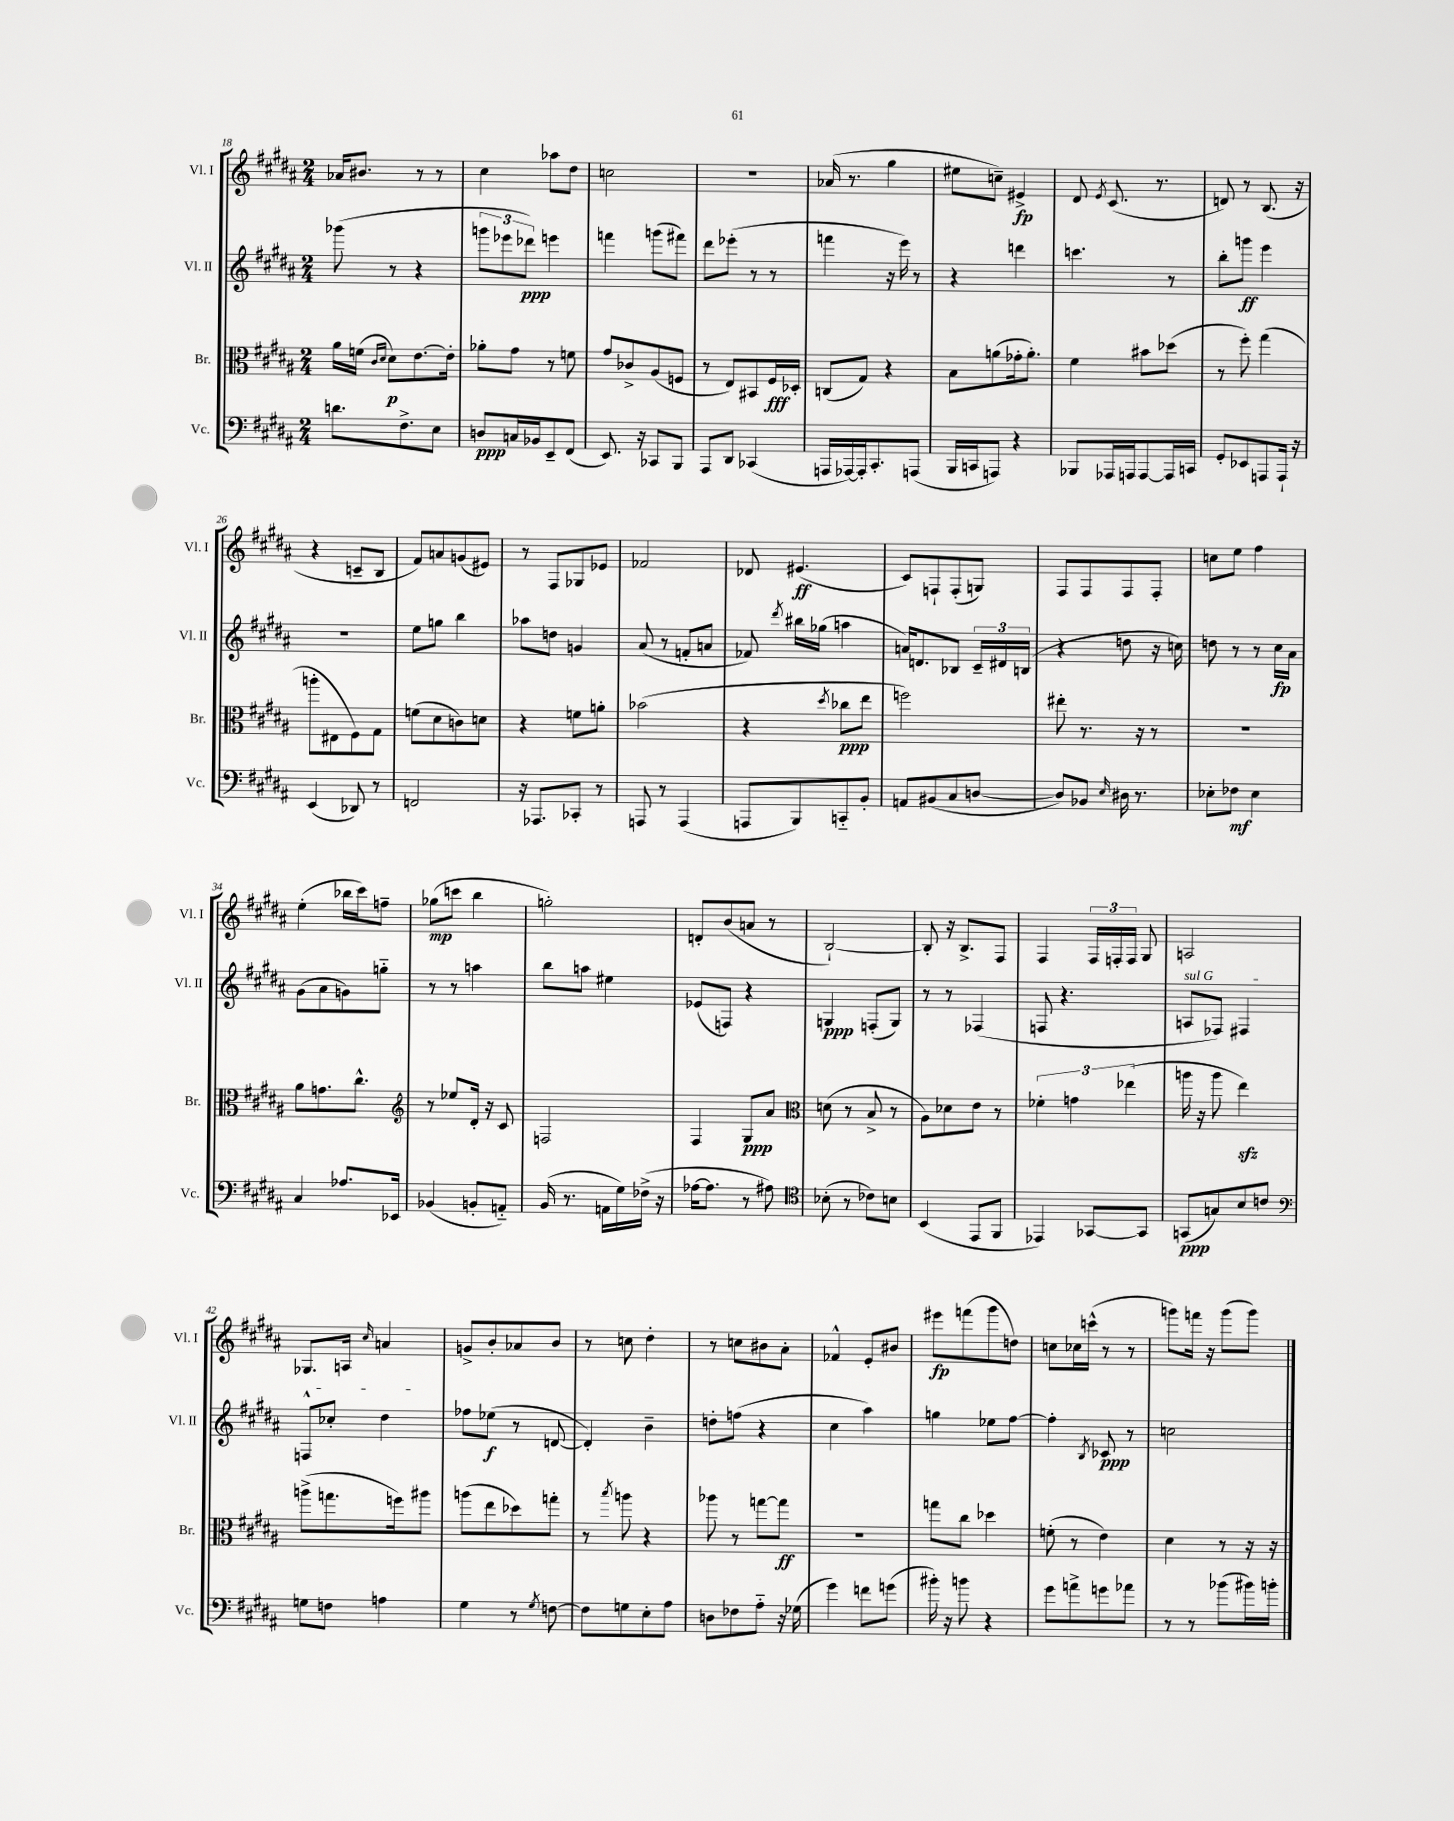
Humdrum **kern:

**kern	**kern	**kern	**kern
*staff4	*staff3	*staff2	*staff1
*clefF4	*clefC3	*clefG2	*clefG2
*k[f#c#g#d#a#]	*k[f#c#g#d#a#]	*k[f#c#g#d#a#]	*k[f#c#g#d#a#]
*M2/4	*M2/4	*M2/4	*M2/4
8.d	16a#	(8ggg-	16a-
.	(16f	.	8.b#
.	16qqc#	.	.
.	16qqd#	.	.
.	8d#)	8r	.
8.F#^	.	.	.
.	[8.e	4r	8r
8E	.	.	8r
.	16e']	.	.
=	=	=	=
8D	8a-'	12ggg	4cc#
.	.	12eee-	.
16C	8g#	.	.
.	.	12ddd-)	.
16BB-	.	.	.
8EE~	8r	4eee	8aa-
(8FF#	8f	.	8dd#
=	=	=	=
8.EE)	8g#	4fff	2cc
.	8c-^	.	.
16r	.	.	.
8CC-	(8A#	(8ggg	.
8BBB	8F	8fff#)	.
=	=	=	=
8AAA#	8r	8ddd#	2r
8DD#	8E)	(8eee-'	.
(4CC-	8BB#	8r	.
.	16F#	8r	.
.	16D-'	.	.
=	=	=	=
16AAA	(8C	4fff	(16a-
[16AAA-)	.	.	8.r
16AAA-']	8G#)	.	.
8.CC#'	.	.	.
.	4r	16r	4gg#
.	.	16eee)	.
(8AAA	.	8r	.
=	=	=	=
16BBB	8B	4r	8ee#
16CC	.	.	.
8AAA)	(8a	.	8cc~)
4r	16g-'	4ddd	4e#^
.	8.a')	.	.
=	=	=	=
8BBB-	4f#	4.ccc	8d#
.	.	.	8qe
16AAA-	.	.	(8.c#
16AAA	.	.	.
[8AAA	8b#	.	.
.	.	.	8.r
16AAA]	(8dd-	8r	.
16CC	.	.	.
=	=	=	=
8GG#'	8r	8bb'	8d)
8EE-	8ff#')	8ggg	8r
8AAA	(4gg#	4eee	(8.B
16AAA`	.	.	.
16r	.	.	16r
=	=	=	=
(4EE	8aa'	2r	4r
.	8E#	.	.
8DD-)	8F#)	.	8c~
8r	8G#	.	8B
=	=	=	=
2FF	(8f	8ee	8f#)
.	8d#	8gg	8a
.	8c)	4bb	(8g
.	8d	.	8e#)
=	=	=	=
16r	4r	8aa-	8r
8.AAA-	.	.	.
.	.	8dd	8F#
8CC-'	8f	4g	8G-
8r	8a'	.	8e-
=	=	=	=
8AAA	(2b-	(8a#	2f-
8r	.	8r	.
(4AAA	.	8f'	.
.	.	8a	.
=	=	=	=
8AAA	4r	8f-)	8d-
.	.	8qddd#	.
8BBB)	.	16bb#	(4.e#
.	.	(16gg-	.
.	8qdd#	.	.
8CC'~	8cc-	4aa	.
8BB'	8ee	.	.
=	=	=	=
8AA	2ff)	16a)	8c#)
.	.	8.d	.
(8BB#	.	.	8F`
8C#	.	8B-	(8F'
[8D	.	24c#~	8G)
.	.	24d#	.
.	.	(24B	.
=	=	=	=
8D])	8ee#'	4r	8F#
8BB-	8.r	.	8F#
16qqE	.	.	.
16D#	.	8dd	8F#
8.r	16r	.	.
.	8r	16r	8F#'
.	.	16cc)	.
=	=	=	=
8E-'	2r	8dd	8cc
8F-	.	8r	8ee
4E-	.	8r	4ff#
.	.	16cc#	.
.	.	16a#	.
=	=	=	=
4C#	8a#	(8g#	(4ee'
.	8.g	8a#	.
8.A-	.	8g)	16bb-
.	8.cc#^^	.	16ccc#)
.	.	8gg'~	8ff~
16EE-	.	.	.
=	=	=	=
*	*clefG2	*	*
(4BB-	8r	8r	(8gg-
.	8ee-	8r	8ccc
8BB'	16d#'	4aa	4bb
.	16r	.	.
8AA'~)	8c#	.	.
=	=	=	=
(16BB	2F	8bb	2gg')
8.r	.	.	.
.	.	8aa	.
16AA	.	4ee#	.
16G#)	.	.	.
(16F-^	.	.	.
16r	.	.	.
=	=	=	=
[16A-	4F#	(8e-	8d'
8.A-]	.	.	.
.	.	8F)	(8b
8r	8G#	4r	8a
8A#)	8a#	.	8r
=	=	=	=
*clefC4	*clefC3	*	*
(8B-'	(8d	4G	[2B`)
8r	8r	.	.
8c-)	8B^	(8F'	.
8B	8r	8G)	.
=	=	=	=
(4BB	8A#)	8r	8B']
.	8d-	8r	16r
.	.	.	8.B^
8EE	8e	(4F-	.
8FF#	8r	.	8F#
=	=	=	=
4EE-)	6f-'	8F	4F#
.	.	4.r	.
.	6g	.	.
[8GG-	.	.	24F#
.	.	.	24F'
.	(6ee-	.	24F
8GG-]	.	.	8G#
=	=	=	=
(8GG	16aa	8A	2A
.	16r	.	.
8G)	8aa	8F-)	.
8B	4ee)	4F#	.
8c	.	.	.
=	=	=	=
*clefF4	*	*	*
8G	(8aa^	8F^^	8.G-
8F	8.gg	8cc-'	.
.	.	.	16A
.	.	.	16qqcc#
4A	.	4dd#	4a
.	16ff)	.	.
.	8aa#	.	.
=	=	=	=
4G#	(8aa	8ff-	8g^
.	8ee	(8ee-	8b'
8r	8dd-)	8r	8a-
8qG#	.	.	.
[8F	8gg'	[8d	8b
=	=	=	=
8F]	8r	4d'])	8r
.	8qbb	.	.
8G	8aa	.	8cc
8E'	4r	4b~	4dd#'
8A#	.	.	.
=	=	=	=
8D	8aa-	8dd'	8r
8F-	8r	(8ff	8cc
8A#'~	[8gg	4r	8b#
16r	8gg]	.	8a#'
(16G-	.	.	.
=	=	=	=
4g#)	2r	4cc#	4f-^^
8f	.	4aa#)	8e'
(8g	.	.	8b#
=	=	=	=
16b#')	8gg	4gg	8eee#
16r	.	.	.
8b	8cc#	.	(8fff
4r	4dd-	8ee-	8ggg#
.	.	[8ff#	8dd)
=	=	=	=
8g#	(8f'	4ff#']	8cc
8a^	8r	.	16cc-
.	.	.	(16ccc^^
.	.	8qB	.
8g	4e)	8c-	8r
8a-	.	8r	8r
=	=	=	=
8r	4d#	2cc	8ggg)
8r	.	.	16fff
.	.	.	16r
(8b-	8r	.	(8ggg
16b#)	16r	.	8ggg)
16b'	16r	.	.
==	==	==	==
*-	*-	*-	*-
